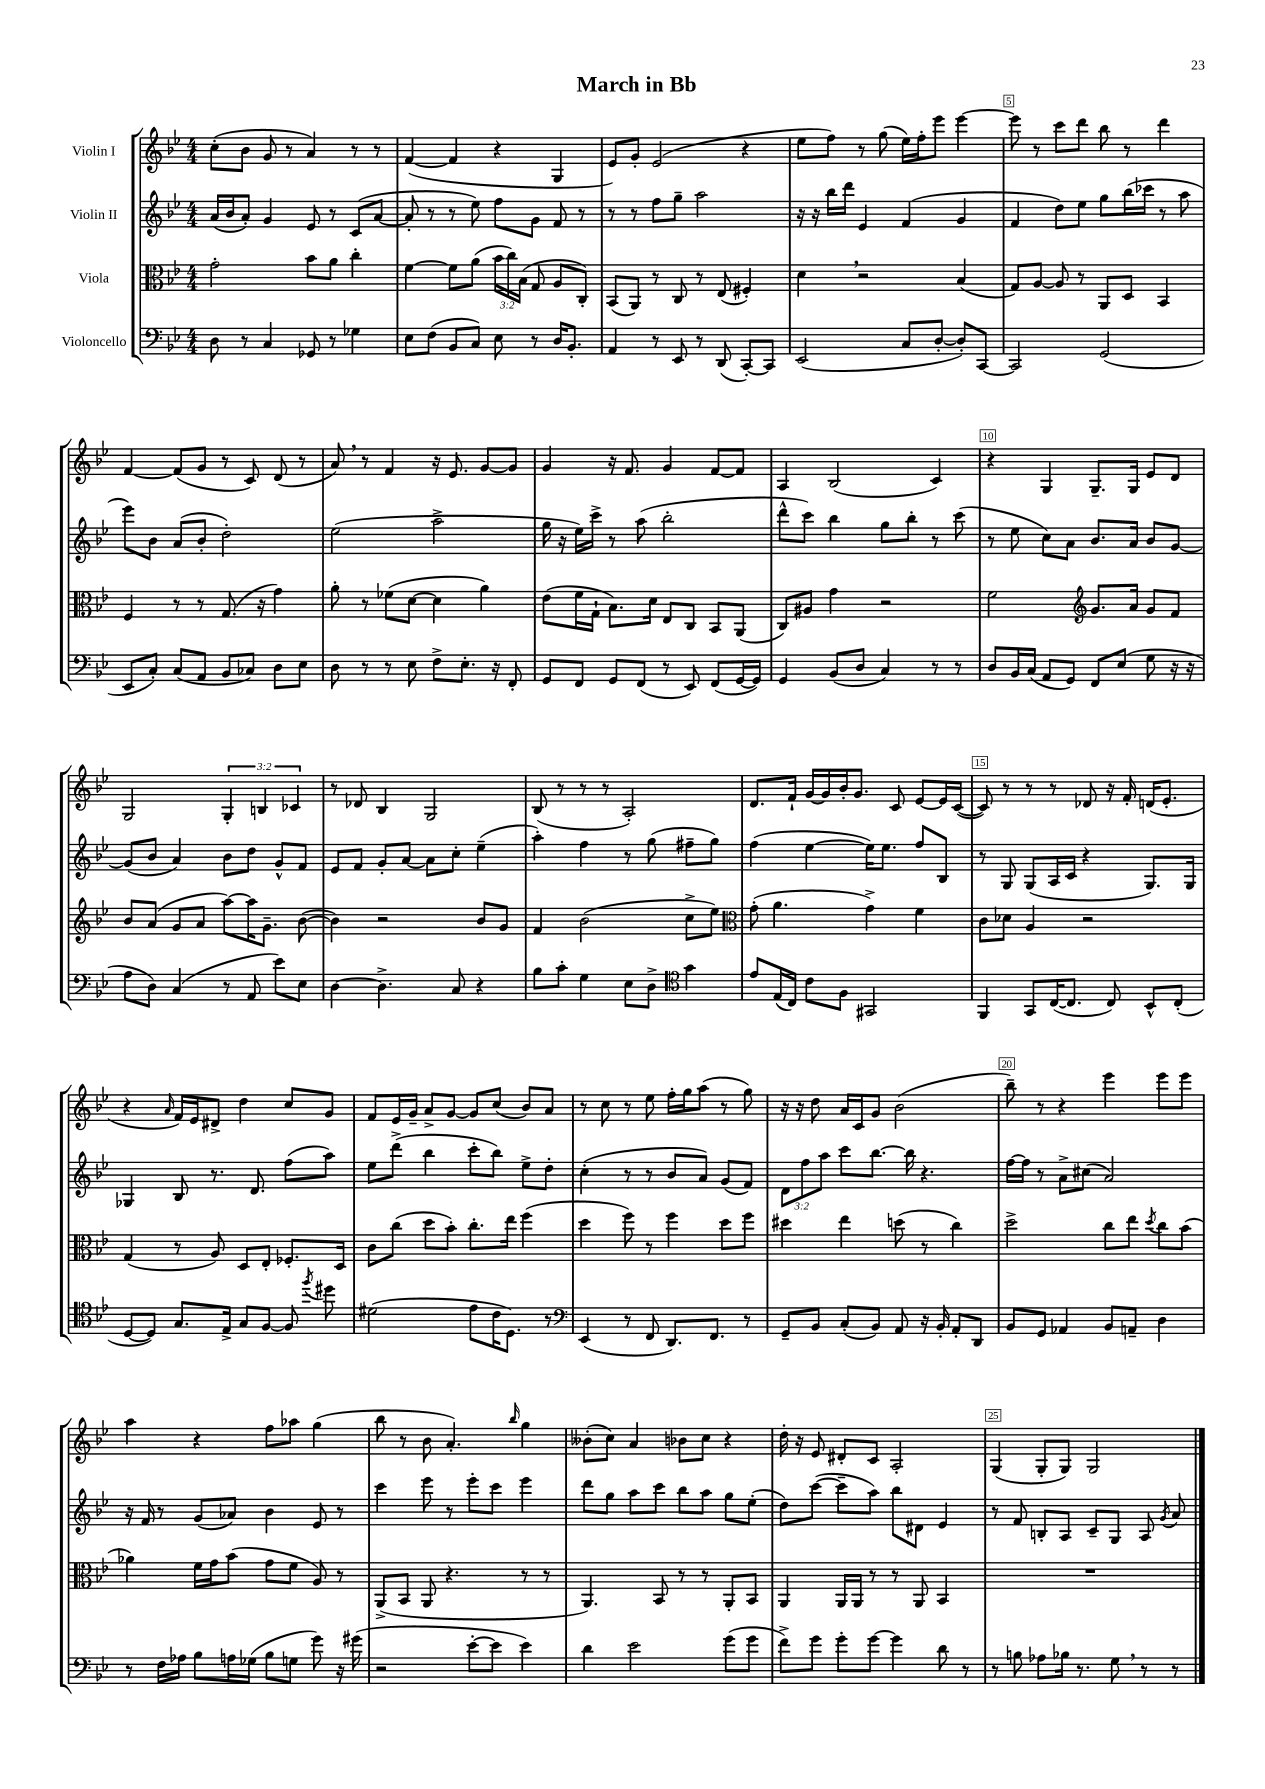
\header { title = "March in Bb" }
<<
\new StaffGroup <<
\new Staff = "s0" \with { instrumentName = "Violin I" } {
    \clef treble \key bes \major \numericTimeSignature \time 4/4 \override Staff.TupletNumber.text = #tuplet-number::calc-fraction-text
    \autoBeamOff c''8[-.( bes'8] g'8 r8 a'4) r8 r8 |
    f'4~( f'4 r4 g4 |
    ees'8[) g'8]-. ees'2( r4 |
    ees''8[ f''8]) r8 g''8( ees''16[) f''16-. ees'''8] ees'''4~ |
    ees'''8 r8 c'''8[ d'''8] bes''8 r8 d'''4 |
    f'4~ f'8[( g'8] r8 c'8) d'8( r8 |
    a'8) \breathe r8 f'4 r16 ees'8. g'8[~ g'8] |
    g'4 r16 f'8. g'4 f'8[~ f'8] |
    a4 bes2( c'4) |
    r4 g4 g8.[-- g16] ees'8[ d'8] |
    g2 \tuplet 3/2 { g4-. b4 ces'4 } |
    r8 des'8 bes4 g2 |
    bes8( r8 r8 r8 a2-.) |
    d'8.[ f'16]-! g'16[~ g'16 bes'16-. g'8.] c'8 ees'8[~ ees'16 c'16]~( |
    c'8) r8 r8 r8 des'8 r16 f'16-. d'16[( ees'8.]-. |
    r4 \grace { a'16 } f'16[) ees'16 dis'8]-> d''4 c''8[ g'8] |
    f'8[ ees'16 g'16]-- a'8[-> g'8]~ g'8[ c''8]( bes'8[) a'8] |
    r8 c''8 r8 ees''8 f''16[-. g''16 a''8]( r8 g''8) |
    r16 r16 d''8 a'16[ c'16 g'8] bes'2( |
    bes''8--) r8 r4 ees'''4 ees'''8[ ees'''8] |
    a''4 r4 f''8[ aes''8] g''4( |
    bes''8 r8 bes'8 a'4.-.) \grace { bes''16 } g''4 |
    beses'8[-.( c''8]) a'4 bes'8[ c''8] r4 |
    d''16-. r16 ees'8 dis'8[-. c'8] a2-. |
    g4( g8[-. g8]) g2 \bar "|." |
}
\new Staff = "s1" \with { instrumentName = "Violin II" } {
    \clef treble \key bes \major \numericTimeSignature \time 4/4 \override Staff.TupletNumber.text = #tuplet-number::calc-fraction-text
    \autoBeamOff a'16[( bes'16 a'8]-.) g'4 ees'8 r8 c'8[( a'8]~ |
    a'8-. r8 r8 ees''8) f''8[ g'8] f'8 r8 |
    r8 r8 f''8[ g''8]-- a''2 |
    r16 r16 bes''16[ d'''16] ees'4 f'4( g'4 |
    f'4 d''8[) ees''8] g''8[ bes''16( ces'''16] r8 a''8 |
    ees'''8[) bes'8] a'8[( bes'8]-. d''2-.) |
    ees''2( a''2-> |
    g''16 r16 ees''16[) c'''16]-> r8 a''8( bes''2-. |
    d'''8[-^ c'''8]) bes''4 g''8[ bes''8]-. r8 c'''8( |
    r8 ees''8 c''8[) a'8] bes'8.[ a'16] bes'8[ g'8]~ |
    g'8[( bes'8] a'4) bes'8[ d''8] g'8[-^ f'8] |
    ees'8[ f'8] g'8[-. a'8]~ a'8[ c''8]-. ees''4--( |
    a''4-.) f''4 r8 g''8( fis''8[-- g''8]) |
    f''4( ees''4~ ees''16[) ees''8.] f''8[ bes8] |
    r8 g8 g8[( a16 c'16] r4 g8.[) g16] |
    ges4 bes8 r8. d'8. f''8[( a''8]) |
    ees''8[ d'''8]->( bes''4 c'''8[-. bes''8]) ees''8[-> d''8]-. |
    c''4-.( r8 r8 bes'8[ a'8]) g'8[( f'8]) |
    \tuplet 3/2 { d'8[ f''8 a''8] } c'''8[ bes''8.]~ bes''16 r4. |
    f''16[~ f''16] r8 a'8[-> cis''8]( a'2) |
    r16 f'16 r8 g'8[( aes'8]) bes'4 ees'8 r8 |
    c'''4 ees'''8 r8 ees'''8[-. c'''8] ees'''4 |
    d'''8[ g''8] a''8[ c'''8] bes''8[ a''8] g''8[ ees''8]-.( |
    d''8[) c'''8]~( c'''8[-- a''8]) bes''8[ dis'8] ees'4 |
    r8 f'8 b8[-. a8] c'8[-- g8] a8 \acciaccatura { g'8 } a'8 \bar "|." |
}
\new Staff = "s2" \with { instrumentName = "Viola" } {
    \clef alto \key bes \major \numericTimeSignature \time 4/4 \override Staff.TupletNumber.text = #tuplet-number::calc-fraction-text
    \autoBeamOff g'2-. bes'8[ a'8] c''4-. |
    f'4~ f'8[ a'8]( \tuplet 3/2 { bes'16[ c''16) bes16]( } g8 a8[ c8]-.) |
    bes,8[( a,8]) r8 c8 r8 ees8( fis4-.) |
    d'4 \breathe r2 bes4( |
    g8[) a8]~ a8 r8 a,8[ d8] bes,4 |
    f4 r8 r8 g8.( r16 g'4) |
    a'8-. r8 fes'8[( d'8]~ d'4 a'4) |
    ees'8[( f'16 g16]-! bes8.[) d'16] ees8[ c8] bes,8[ a,8]( |
    c8[) ais8] g'4 r2 |
    f'2 \clef treble g'8.[ a'16] g'8[ f'8] |
    bes'8[ a'8]( g'8[ a'8] a''8[~) a''16 g'8.]-- bes'8~( |
    bes'4) r2 bes'8[ g'8] |
    f'4 bes'2( c''8[-> ees''8]) |
    \clef alto g'8-.( a'4. g'4->) f'4 |
    c'8[ des'8] a4 r2 |
    g4( r8 a8) d8[ ees8]-. fes8.[-. d16] |
    c'8[ c''8]( d''8[ bes'8]-.) c''8.[-. ees''16] f''4( |
    d''4 f''8) r8 f''4 d''8[ f''8] |
    dis''4 ees''4 d''8( r8 c''4) |
    d''2-> c''8[ ees''8] \acciaccatura { d''8 } c''8[ bes'8]( |
    aes'4) f'16[ g'16 bes'8]( g'8[ f'8] a8) r8 |
    a,8[->( bes,8] a,8 r4. r8 r8 |
    a,4.) bes,8 r8 r8 a,8[-. bes,8] |
    a,4 a,16[ a,16] r8 r8 a,8 bes,4 |
    R1 \bar "|." |
}
\new Staff = "s3" \with { instrumentName = "Violoncello" } {
    \clef bass \key bes \major \numericTimeSignature \time 4/4
    \autoBeamOff d8 r8 c4 ges,8 r8 ges4 |
    ees8[ f8]( bes,8[ c8]) ees8 r8 d16[ bes,8.]-. |
    a,4 r8 ees,8 r8 d,8( c,8[~-.) c,8] |
    ees,2( c8[ d8]~-. d8[-.) c,8]~ |
    c,2 g,2( |
    ees,8[ c8]-.) c8[( a,8] bes,8[ ces8]) d8[ ees8] |
    d8 r8 r8 ees8 f8[-> ees8.]-. r16 f,8-. |
    g,8[ f,8] g,8[ f,8]( r8 ees,8) f,8[( g,16~ g,16]) |
    g,4 bes,8[( d8] c4) r8 r8 |
    d8[ bes,16 c16]( a,8[ g,8]) f,8[ ees8]( g8 r16 r16 |
    a8[ d8]) c4( r8 a,8 ees'8[) ees8] |
    d4~ d4.-> c8 r4 |
    bes8[ c'8]-. g4 ees8[ d8]-> \clef tenor g'4 |
    ees'8[ ees16( c16]) c'8[ f8] gis,2 |
    f,4 g,8[ c16~( c8.] c8) bes,8[-^ c8]-.( |
    d8[~ d8]) g8.[ ees16]-> g8[ f8]~ f8 \acciaccatura { f''8 } dis''8 |
    dis'2( ees'8[ c'16 d8.]) r8 |
    \clef bass ees,4( r8 f,8 d,8.[) f,8.] r8 |
    g,8[-- bes,8] c8[-.( bes,8]) a,8 r16 bes,16-. a,8[-. d,8] |
    bes,8[ g,8] aes,4 bes,8[ a,8]-- d4 |
    r8 f16[ aes16] bes8[ a16 ges16]( bes8[ g8] g'8) r16 gis'16( |
    r2 ees'8[~-. ees'8] ees'4) |
    d'4 ees'2 g'8[( g'8] |
    f'8[->) g'8] g'8[-. g'8]~ g'4 d'8 r8 |
    r8 b8 aes8[ bes16] r8. g8 \breathe r8 r8 \bar "|." |
}
>>
>>
\layout { \context { \Score \override BarNumber.break-visibility = ##(#f #t #t) barNumberVisibility = #(every-nth-bar-number-visible 5) \override BarNumber.stencil = #(make-stencil-boxer 0.1 0.3 ly:text-interface::print) } }
